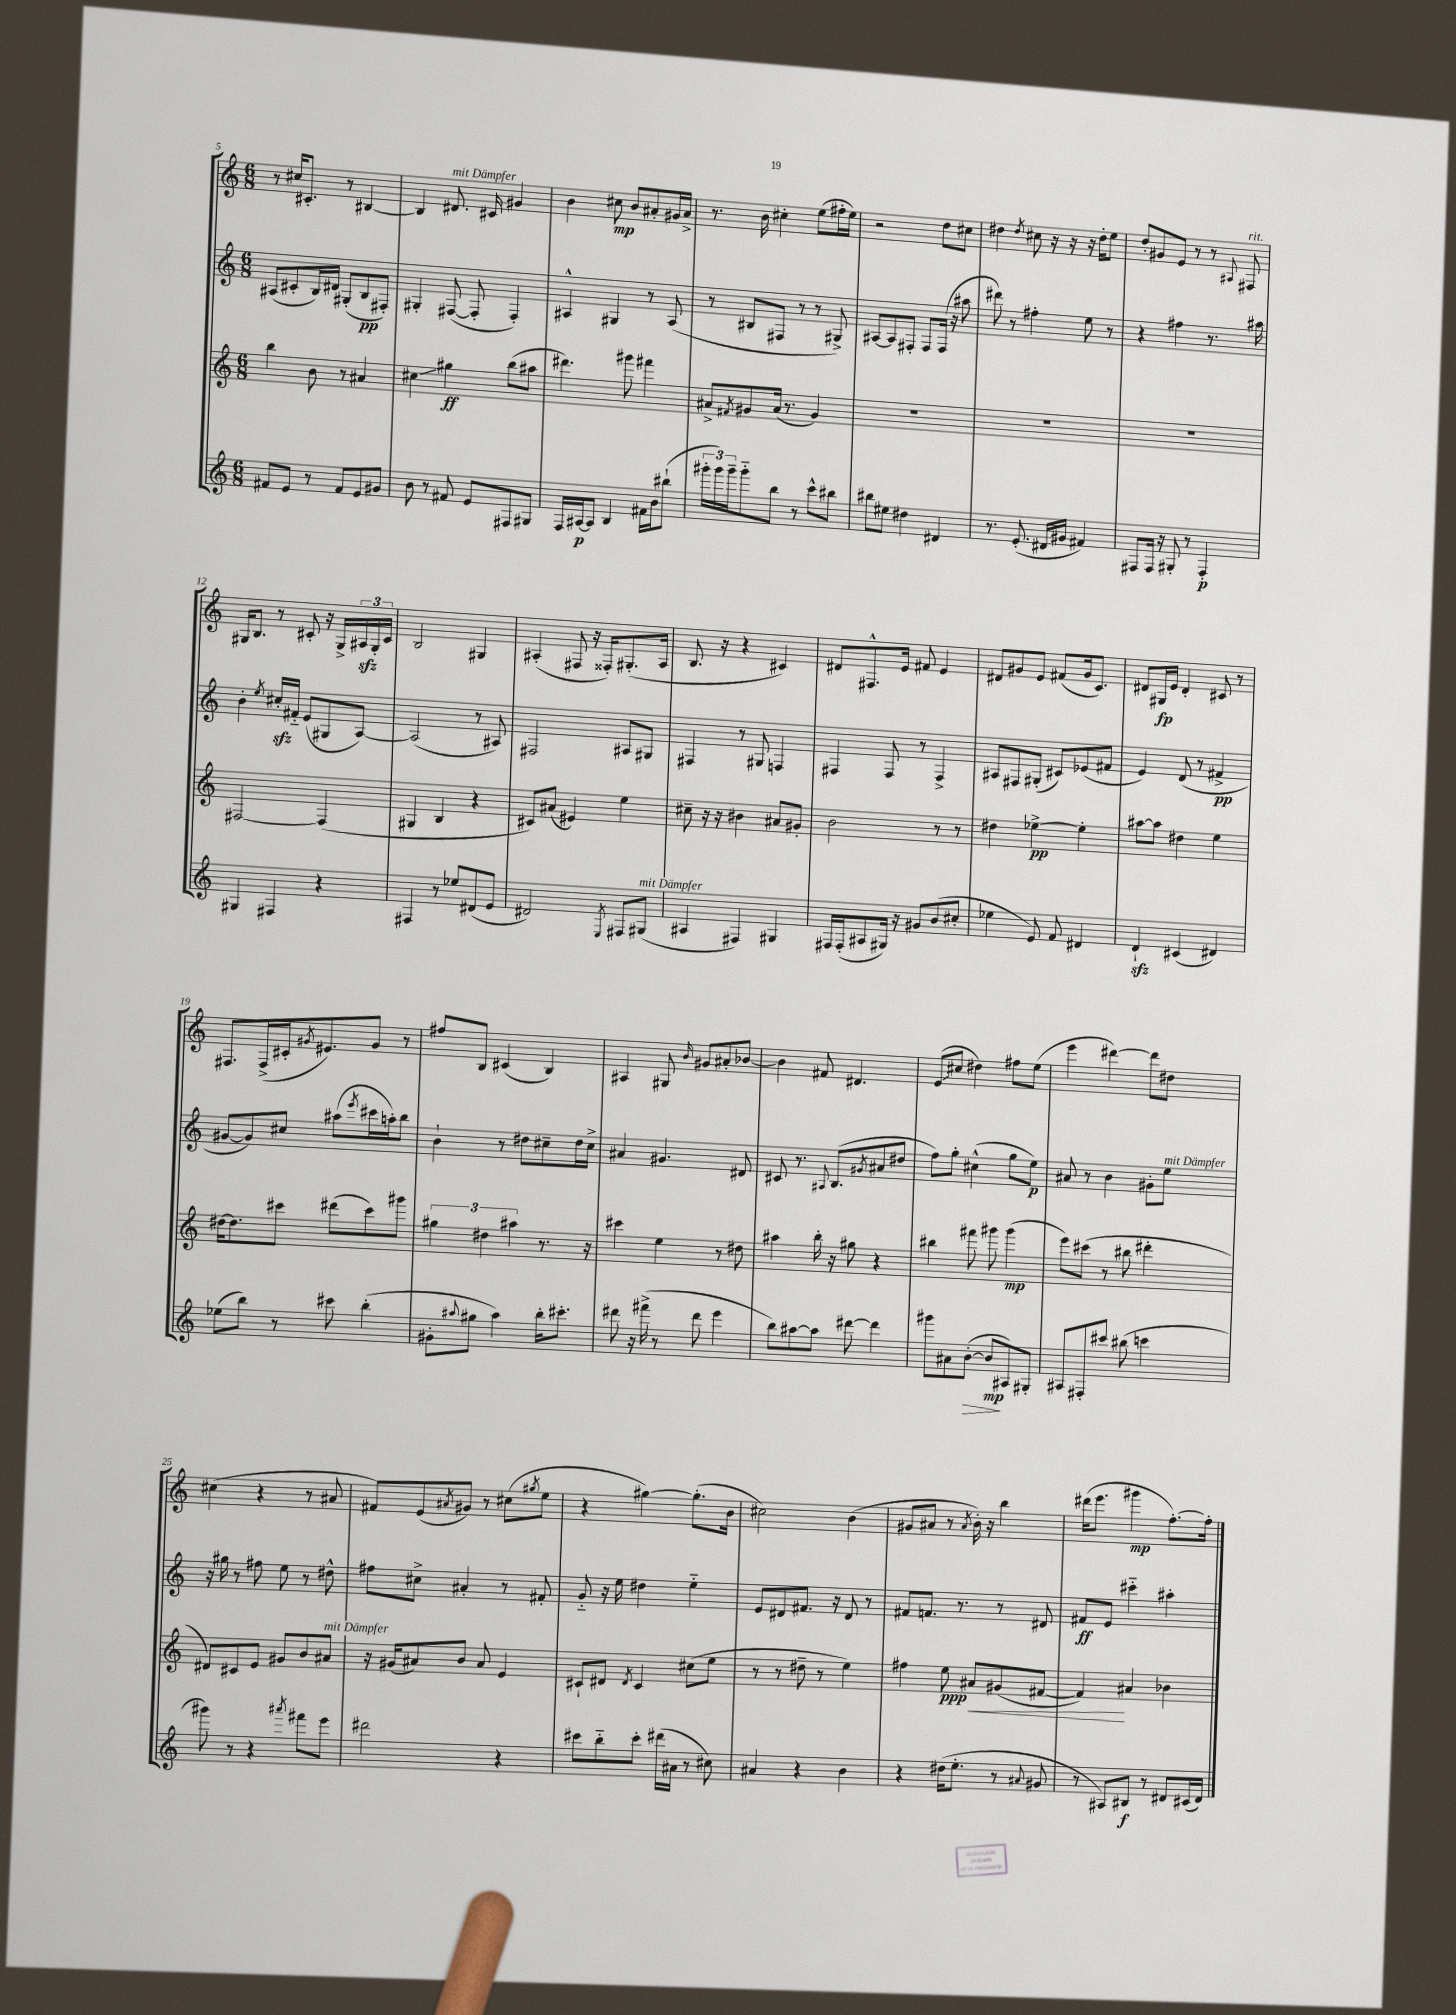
<<
\new StaffGroup <<
\new Staff = "s0" {
    \clef treble \key c \major \numericTimeSignature \time 6/8
    r8 cis''16 cis'8.-. r8 bis4~ |
    bis4 dis'8.^\markup { \italic "mit Dämpfer" } cis'16 gis'4 |
    b'4 cis''8\mp b'8 ais'8-. gis'16 ais'16-> |
    r8. b'16 cis''4-. e''8( fis''16-. e''16) |
    r2 d''8 cis''8 |
    dis''4 \acciaccatura { dis''8 } cis''8 r16 r16 r16 dis''16-. e''8 |
    d''8-. gis'8 e'8 r8 r8 \appoggiatura { ais8 } fis8^\markup { \italic "rit." } |
    gis16 b8. r8 cis'8-. r16 gis16-> \tuplet 3/2 { ais16\sfz gis16-. cis'16 } |
    b2 gis4 |
    ais4-.( fis8 r16 fisis16-.) gis8.-.( ais16 |
    b8. r16 r4 cis'4) |
    dis'8 fis8.-^ e'16 fis'8 e'4 |
    dis'8 gis'8 e'8 fis'8( gis'16 c'8.) |
    dis'8 gis16\fp e'16 dis'4-. cis'8 r8 |
    fis8. fis16->( cis'16-. \acciaccatura { gis'8 } eis'8.) gis'8 r8 |
    fis''8 b8 cis'4( b4) |
    ais4 gis8 \grace { b'16 } gis'8 ais'8-. bes'8~ |
    bes'4 fis'8 dis'4. |
    e'8\glissando( cis''8 dis''4) fis''8 e''8( |
    e'''4 dis'''4~) dis'''8 dis''8 |
    cis''4( r4 r8 ais'8 |
    fis'8) e'8( \acciaccatura { ais'8 } gis'8) r8 cis''8( \acciaccatura { gis''8 } e''8 |
    r4 gis''4~) gis''8.-.( b'16 |
    cis''2) b'4( |
    gis'8 ais'8 r8 \acciaccatura { ais'8 } b'16-.) r16 b''4 |
    dis'''16( e'''8. gis'''4\mp f''8.~-.) f''16-. \bar "|." |
}
\new Staff = "s1" {
    \clef treble \key c \major \numericTimeSignature \time 6/8
    ais8( cis'8-. b16) dis'16 gis8-.( b8\pp fis8-.) |
    gis4-. fis8~( fis8-. fis4-.) |
    ais4-^ gis4 r8 ais8( |
    r8 bis8 fis8 r8 r8 gis8->) |
    ais8~ ais8 fis8-. fis8 fis16( r16 ais''8 |
    dis'''8) r8 fis''4-. e''8 r8 |
    r4 fis''4 r8. ais''16 |
    b'4-. \acciaccatura { e''8 } cis''16-.\sfz fis'16-_ e'8( gis8 a8~) |
    a2( r8 ais8) |
    fis2 ais8 gis8 |
    fis4 r8 gis8 f4 |
    fis4 fis8 r8 fis4-> |
    ais8 fis8 gis8-.( cis'8) ees'8( fis'8 |
    e'4) d'8( r8 fis'4->\pp |
    gis'8~ gis'8) cis''8 ais''8( \acciaccatura { e'''8 } cis'''16 a''16-.) b''8 |
    b'4-! r8 dis''8 cis''8-- dis''16 cis''16-> |
    ais'4 gis'4. dis'8 |
    cis'8 r8. \appoggiatura { ais8 } b8.( \acciaccatura { gis'8 } ais'8 dis''8 |
    f''8) g''8-. cis''4-^( g''8 e''8\p) |
    ais'8 r8 b'4 gis'8-. e''8^\markup { \italic "mit Dämpfer" } |
    r16 gis''16 r8 fis''8 e''8 r8 dis''8-^ |
    fis''8 cis''8-> ais'4-. r8 fis'8-. |
    g'8-_ r16 e''16 dis''4 e''4-_ |
    e'8 dis'8 fis'8. r16 dis'8 r8 |
    fis'8 f'8. r8. r8 dis'8 |
    fis'8\ff e'8 cis'''4-_ ais''4-. \bar "|." |
}
\new Staff = "s2" {
    \clef treble \key c \major \numericTimeSignature \time 6/8
    b''4 b'8 r8 ais'4 |
    cis''4\glissando gis''4\ff b''8( ais''8 |
    dis'''4.) gis'''8 fis'''4 |
    ais'8-> \acciaccatura { fis'8 } gis'8 ais'16( r8. gis'4) |
    R2. |
    R2. |
    R2. |
    fis2~ fis4( |
    gis4 b4 r4 |
    cis'8) ais'8( eis'4) e''4 |
    cis''8-- r16 r16 bis'4 ais'8 gis'8-. |
    b'2 r8 r8 |
    dis''4 ees''4~->\pp ees''4-. |
    ais''8~ ais''8 dis''4 e''4 |
    dis''16~ dis''8. cis'''8 dis'''8( cis'''8) gis'''8 |
    \tuplet 3/2 { gis''4 dis''4 ais''4 } r8. r16 |
    cis'''4 e''4 r8 dis''8 |
    ais''4 b''16-. r16 gis''8 r4 |
    bis''4 fis'''8 gis'''8 gis'''4\mp( |
    e'''8) cis'''8( r8 bis''8 dis'''4-. |
    dis'8) cis'8 e'8 gis'8 b'8 ais'8^\markup { \italic "mit Dämpfer" } |
    r16 gis'16( ais'8) b'8 ais'8 e'4 |
    cis'8-! dis'8 \acciaccatura { dis'8 } cis'4 cis''8( e''8 |
    r8 r8 dis''8-- r8 e''4) |
    fis''4 e''8\ppp\< ais'8 gis'8( fis'8~ |
    fis'4\!) ais'4 bes'4 \bar "|." |
}
\new Staff = "s3" {
    \clef treble \key c \major \numericTimeSignature \time 6/8
    fis'8 e'8 r8 fis'8 e'8 gis'8 |
    b'8 r8 fis'8 e'8 fis8 gis8 |
    f16 ais16~\p ais8 b4 fis'16 b'16 bis''8-!( |
    \tuplet 3/2 { gis'''16-. gis'''16) gis'''16-- } gis'''8-_ b''8 r8 c'''8-^ bis''8 |
    bis''8 eis''8 dis''4 dis'4 |
    r8. e'8.-.( dis'16 gis'16 fis'4) |
    fis8 fis16 r16 gis8-. r8 fis4-.\p |
    gis4 fis4 r4 |
    fis4 r8 ees''8 dis'8( e'8 |
    dis'2) \acciaccatura { e8 } fis8 gis8^\markup { \italic "mit Dämpfer" }( |
    ais4 fis4) gis4 |
    fis16 fis16-.( ais8 gis16) r16 gis'8 b'8( cis''8-. |
    ees''4 e'8) f'8 dis'4 |
    d'4-!\sfz cis'4( dis'4) |
    ees''8( b''8) r8 cis'''8 b''4-.( |
    gis'8-. \appoggiatura { ais''8 } gis''8 ais''4) b''16-. cis'''8.-. |
    dis'''8 r16 fis'''16->( r8 dis'''8 e'''4 |
    b''8) ais''8~ ais''8 dis'''8~ dis'''4 |
    gis'''8 ais'8 b'8~-.\>( b'8\mp\! ais8) gis8-. |
    ais8 fis8-. cis'''8 bis''8( c'''4 |
    gis'''8) r8 r4 \acciaccatura { ais'''8 } fis'''8 e'''8 |
    dis'''2 r4 |
    cis'''8 b''8-_ cis'''8-. dis'''16( ais'16 r8 cis''8) |
    ais'4 r4 b'4 |
    r4 dis''16( e''8.-. r8 \appoggiatura { ais'8 } gis'8 |
    r8 ais8) bis8\f r8 dis'8 cis'16( dis'16) \bar "|." |
}
>>
>>
\layout { \context { \Score currentBarNumber = #5 } }
